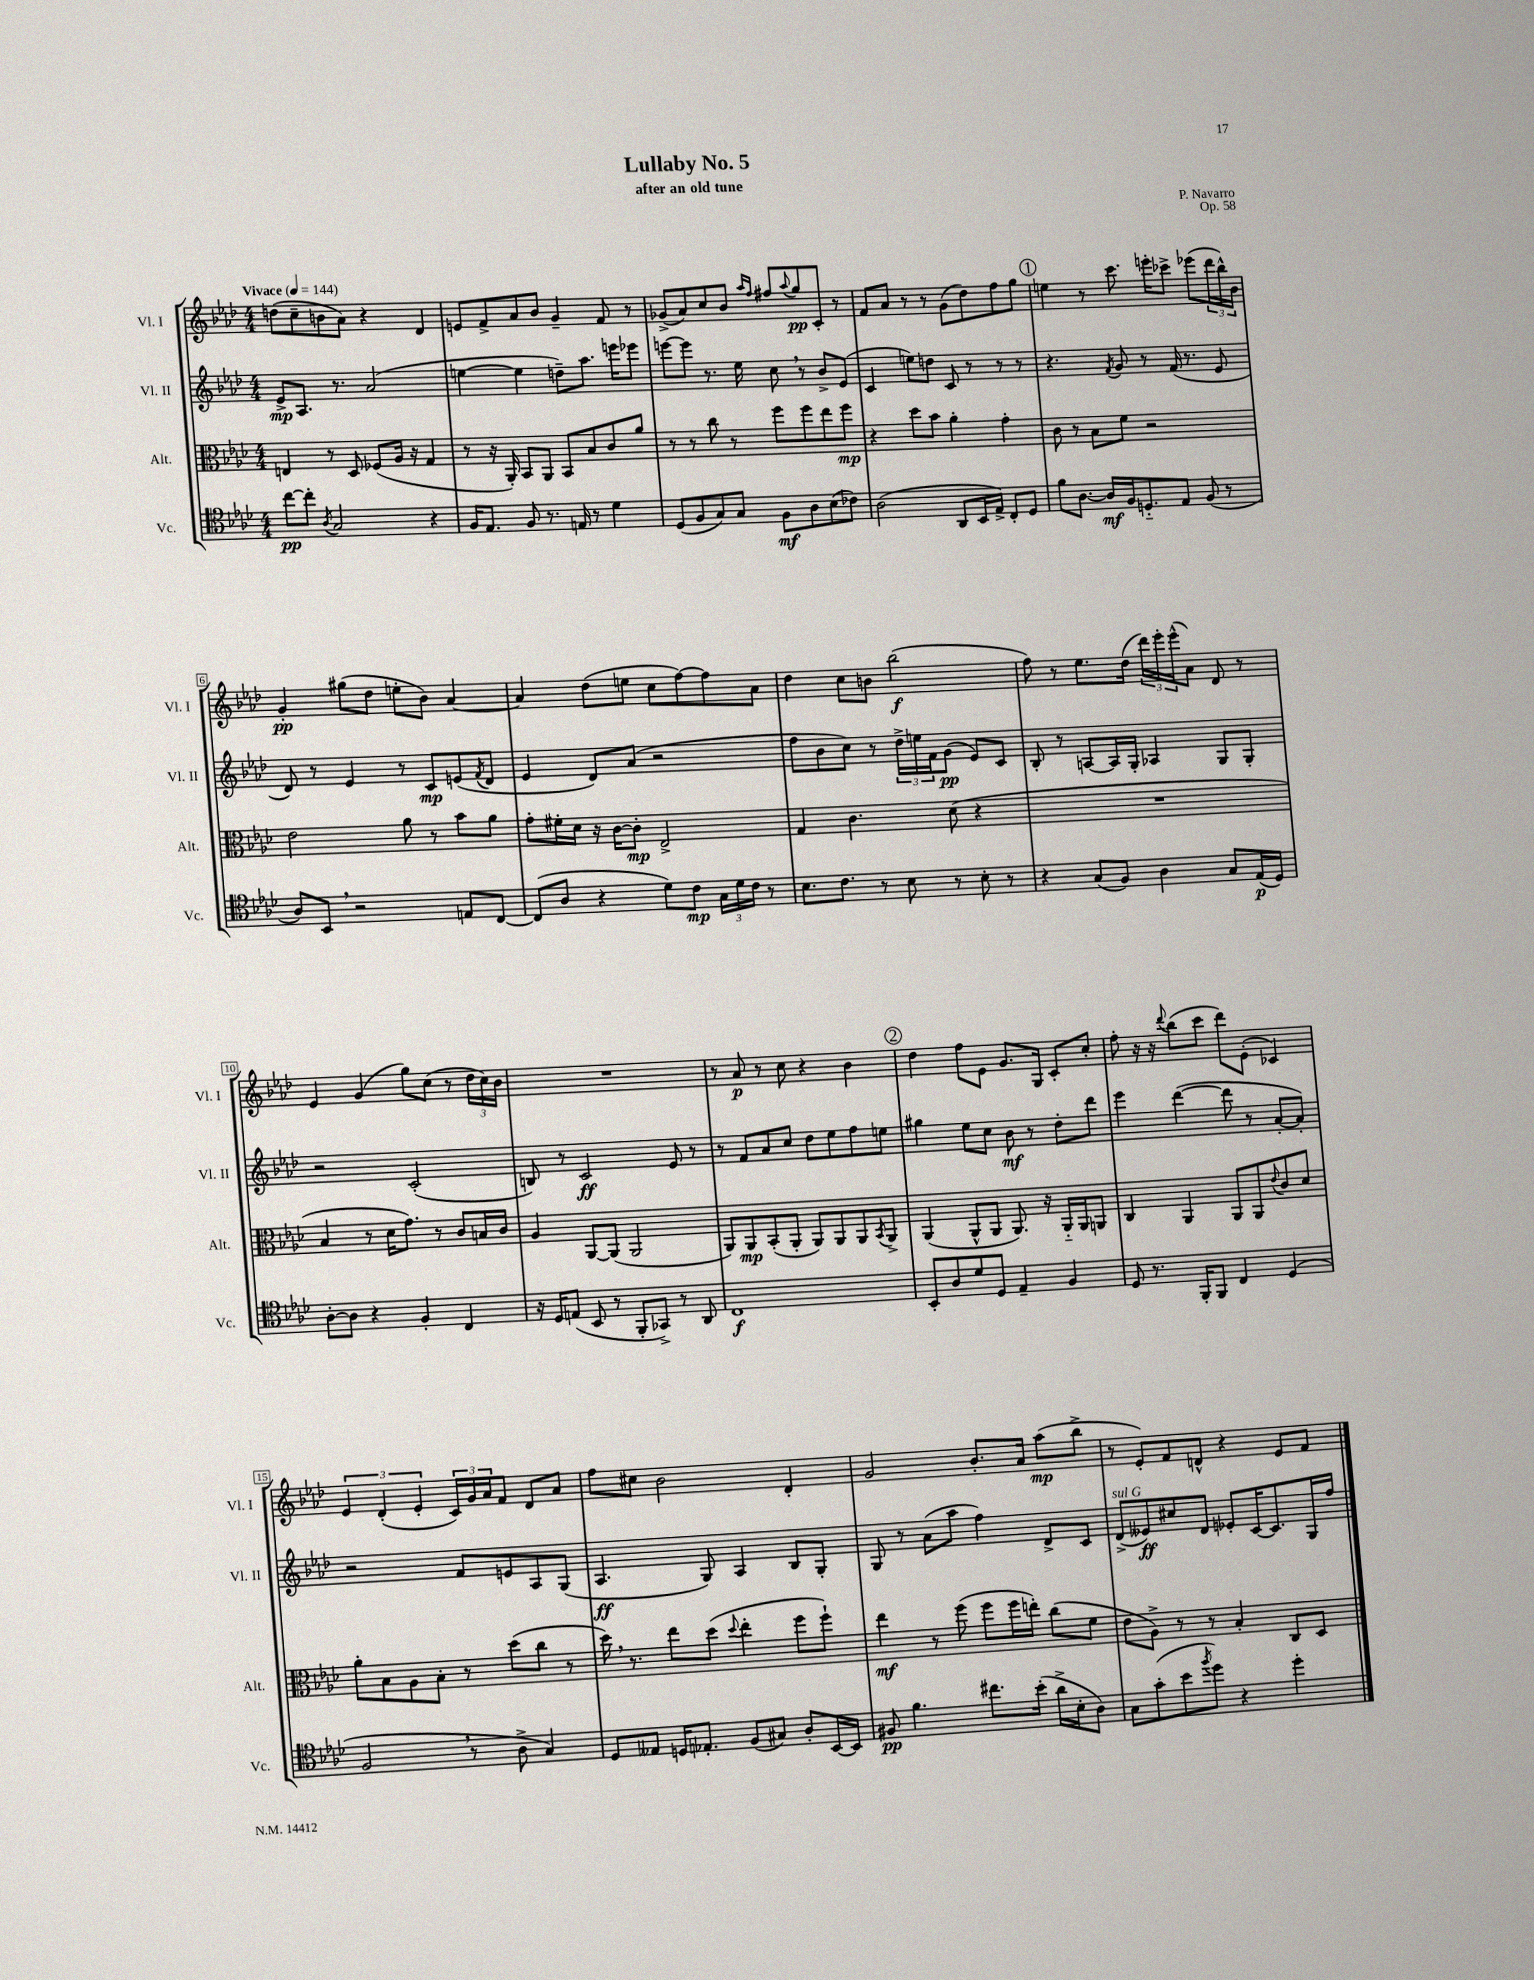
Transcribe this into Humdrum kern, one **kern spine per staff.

**kern	**kern	**kern	**kern
*staff4	*staff3	*staff2	*staff1
*clefC4	*clefC3	*clefG2	*clefG2
*k[b-e-a-d-]	*k[b-e-a-d-]	*k[b-e-a-d-]	*k[b-e-a-d-]
*M4/4	*M4/4	*M4/4	*M4/4
*MM144	*MM144	*MM144	*MM144
[8cc	4E	8e-^	(8dd
8cc']	.	8.A-	8cc~
8qA-	.	.	.
2G	8r	.	8b
.	.	8.r	.
.	8D-	.	8a-)
.	(8F-	(2a-	4r
.	16A-	.	.
.	16r	.	.
4r	4G	.	4d-
=	=	=	=
16F	8r	[4ee	8e
8.E-	.	.	.
.	16r	.	8f^
.	16AA-')	.	.
8F	8BB-	4ee]	8a-
8.r	8AA-	.	8b-
.	8BB-	8dd~)	4g~
16E	.	.	.
8r	8B-	8.aa-	.
4d-	8c	.	8f
.	.	16eee	.
.	8a-	8eee-	8r
=	=	=	=
(8D-	8r	[8eee	(8g-^
8F	8r	8eee]	8a-)
8G)	8cc	8.r	8cc
8G	8r	.	8b-
.	.	16ee-	.
.	.	.	16qqaa-
.	.	.	16qqff
8F	8ff	8cc	8ff#
.	.	.	8qqaa-
8A-	8ff	8r	8gg
(8B-	8ee-	8b-^	8c'
8c-)	8ff	(8e-	8r
=	=	=	=
(2A-	4r	4c	8f
.	.	.	8a-
.	8dd-	8ee)	8r
.	8b-	8dd	8r
8AA-	4a-'	8c	(8g
16BB-	.	8r	8dd-)
16E-^)	.	.	.
8C'	4g'	8r	8ff
8D-	.	8r	8gg
=	=	=	=
8f	8c	4.r	4ee
[8.A-	8r	.	.
.	8B-	.	8r
16A-]	.	.	.
.	.	8qf	.
16F	8f	8g	8.ccc
8.D'~	.	.	.
.	2r	8r	.
.	.	.	16eee'
8E-	.	(16f	8ccc-^
.	.	8.r	.
(8F	.	.	(8eee-
8r	.	8e-	24ddd-
.	.	.	24bb-^^)
.	.	.	24b-
=	=	=	=
8A-)	2e-	8d-)	4g'
8BB-	.	8r	.
2r	.	4e-	(8gg#
.	.	.	8dd-
.	8a-	8r	8ee'
.	8r	8c	8b-)
8E	8b-	(8e	[4a-
.	.	8qf	.
[8C	8a-	8d-	.
=	=	=	=
(8C]	8g'	4e-	4a-]
8A-	16f#'	.	.
.	16d-	.	.
4r	16r	8d-)	(8dd-
.	[16c	.	.
.	8c']	(8a-	8ee
8d-)	2E-^	2r	8cc
8c	.	.	[8ff)
24G	.	.	8ff]
24d-	.	.	.
24c	.	.	.
8r	.	.	8a-
=	=	=	=
8.B-	4G	8ff	4dd-
.	.	8b-	.
8.c	.	.	.
.	4.c	8cc)	8cc
8r	.	8r	8b
8B-	.	24dd-^	(2bb-
.	.	24ee	.
.	.	24f	.
8r	(8d-	(8g	.
8B-'	4r	8e-)	.
8r	.	8c	.
=	=	=	=
4r	1r	8B-'	8ff)
.	.	8r	8r
(8G	.	[8A	8.ee-
8F)	.	16A]	.
.	.	16G'	(16dd-
4A-	.	4A-	24ddd-)
.	.	.	24eee-'
.	.	.	(24eee-^^
.	.	.	8a-)
8G	.	8G	8d-
(16E-	.	8G'	8r
16D-)	.	.	.
=	=	=	=
[8A-'	4B-	2r	4e-
8A-]	.	.	.
4r	8r	.	(4g
.	16d-	.	.
.	8.g)	.	.
4F'	.	(2c'	8gg)
.	8r	.	(8cc
4C	8c	.	8r
.	16B	.	24dd-
.	.	.	24cc)
.	16c	.	.
.	.	.	24b-
=	=	=	=
16r	4A-	8B)	1r
16D-	.	.	.
(8E	.	8r	.
8BB-	[8AA-	2c	.
8r	(8AA-]	.	.
8FF'	2AA-	.	.
8GG-^)	.	.	.
8r	.	8e-	.
8AA-	.	8r	.
=	=	=	=
1C	8AA-)	8r	8r
.	8AA-	8f	8a-
.	(8BB-'	8a-	8r
.	8AA-'	8cc	8cc
.	8AA-)	8dd-	4r
.	8AA-	8ee-	.
.	8AA-	8ff	4b-
.	8qBB-	.	.
.	8AA-^	8ee	.
=	=	=	=
8BB-'	(4AA-	4gg#	4dd-
8A-	.	.	.
8d-	8AA-^^	8ee-	8ff
8D-	8AA-	8cc	8e-
4E-~	8.AA-)	8b-	8.g
.	.	8r	.
.	16r	.	16G
4F	16AA-'~	8dd-'	8c'
.	16AA-	.	.
.	8AA	8ddd-	8cc'
=	=	=	=
8D-	4C	4eee-	8ff'
8.r	.	.	16r
.	.	.	16r
.	.	.	8qqddd-
.	4AA-	([4ddd-	(8bb-
16FF'	.	.	.
8FF	.	.	8ccc
4C	8AA-	8ddd-]	8ddd-)
.	8AA-	8r	(8e-'
.	8qqe-	.	.
(4D-	8c	[8a-'	4c-)
.	8d-	8a-'])	.
=	=	=	=
2F	8a-'	2r	6e-
.	8B-	.	.
.	.	.	(6d-'
.	8A-	.	.
.	.	.	6e-'
.	8B-'	.	.
8r	8r	8f	24c)
.	.	.	24g
.	.	.	24a-
8A-^	(8dd-	8e	8f
4G)	8cc	8A-	8d-
.	8r	(8G	8a-
=	=	=	=
8D-	16dd-)	4.A-	8ff
.	8.r	.	.
8E--	.	.	8cc#
16D	8ee-	.	2b-
8.E-'	.	.	.
.	(8dd-	8G)	.
.	8qqdd-	.	.
(8F	4ee-'	4A-	.
8G#)	.	.	.
8A-'	8ff	8B-	4d-'
[16BB-	8ff`)	8G'	.
16BB-]	.	.	.
=	=	=	=
8F#	4ee-	8G	2g
4.f	.	8r	.
.	8r	(8a-	.
.	(8ff	8aa-	.
8.cc#	8ff	4ff)	8.b-'
.	16ff	.	.
(16b-'	16ee')	.	16a-
16a-^	(8cc	8d-^	(8aa-
16B-'	.	.	.
8A-)	8f	8c	8bb-^
=	=	=	=
8G	8e-	(8d-^	8r
(8g'	8A-^)	8e--)	8e-')
8b-	8r	8cc#	8f
8qff	.	.	.
8dd-)	8r	8d-	8d^^
4r	4B-'	8e-'	4r
.	.	[16c	.
.	.	8.c]	.
4dd-'	8C	.	8e-
.	8D-	16G	8f
.	.	16ff	.
==	==	==	==
*-	*-	*-	*-
